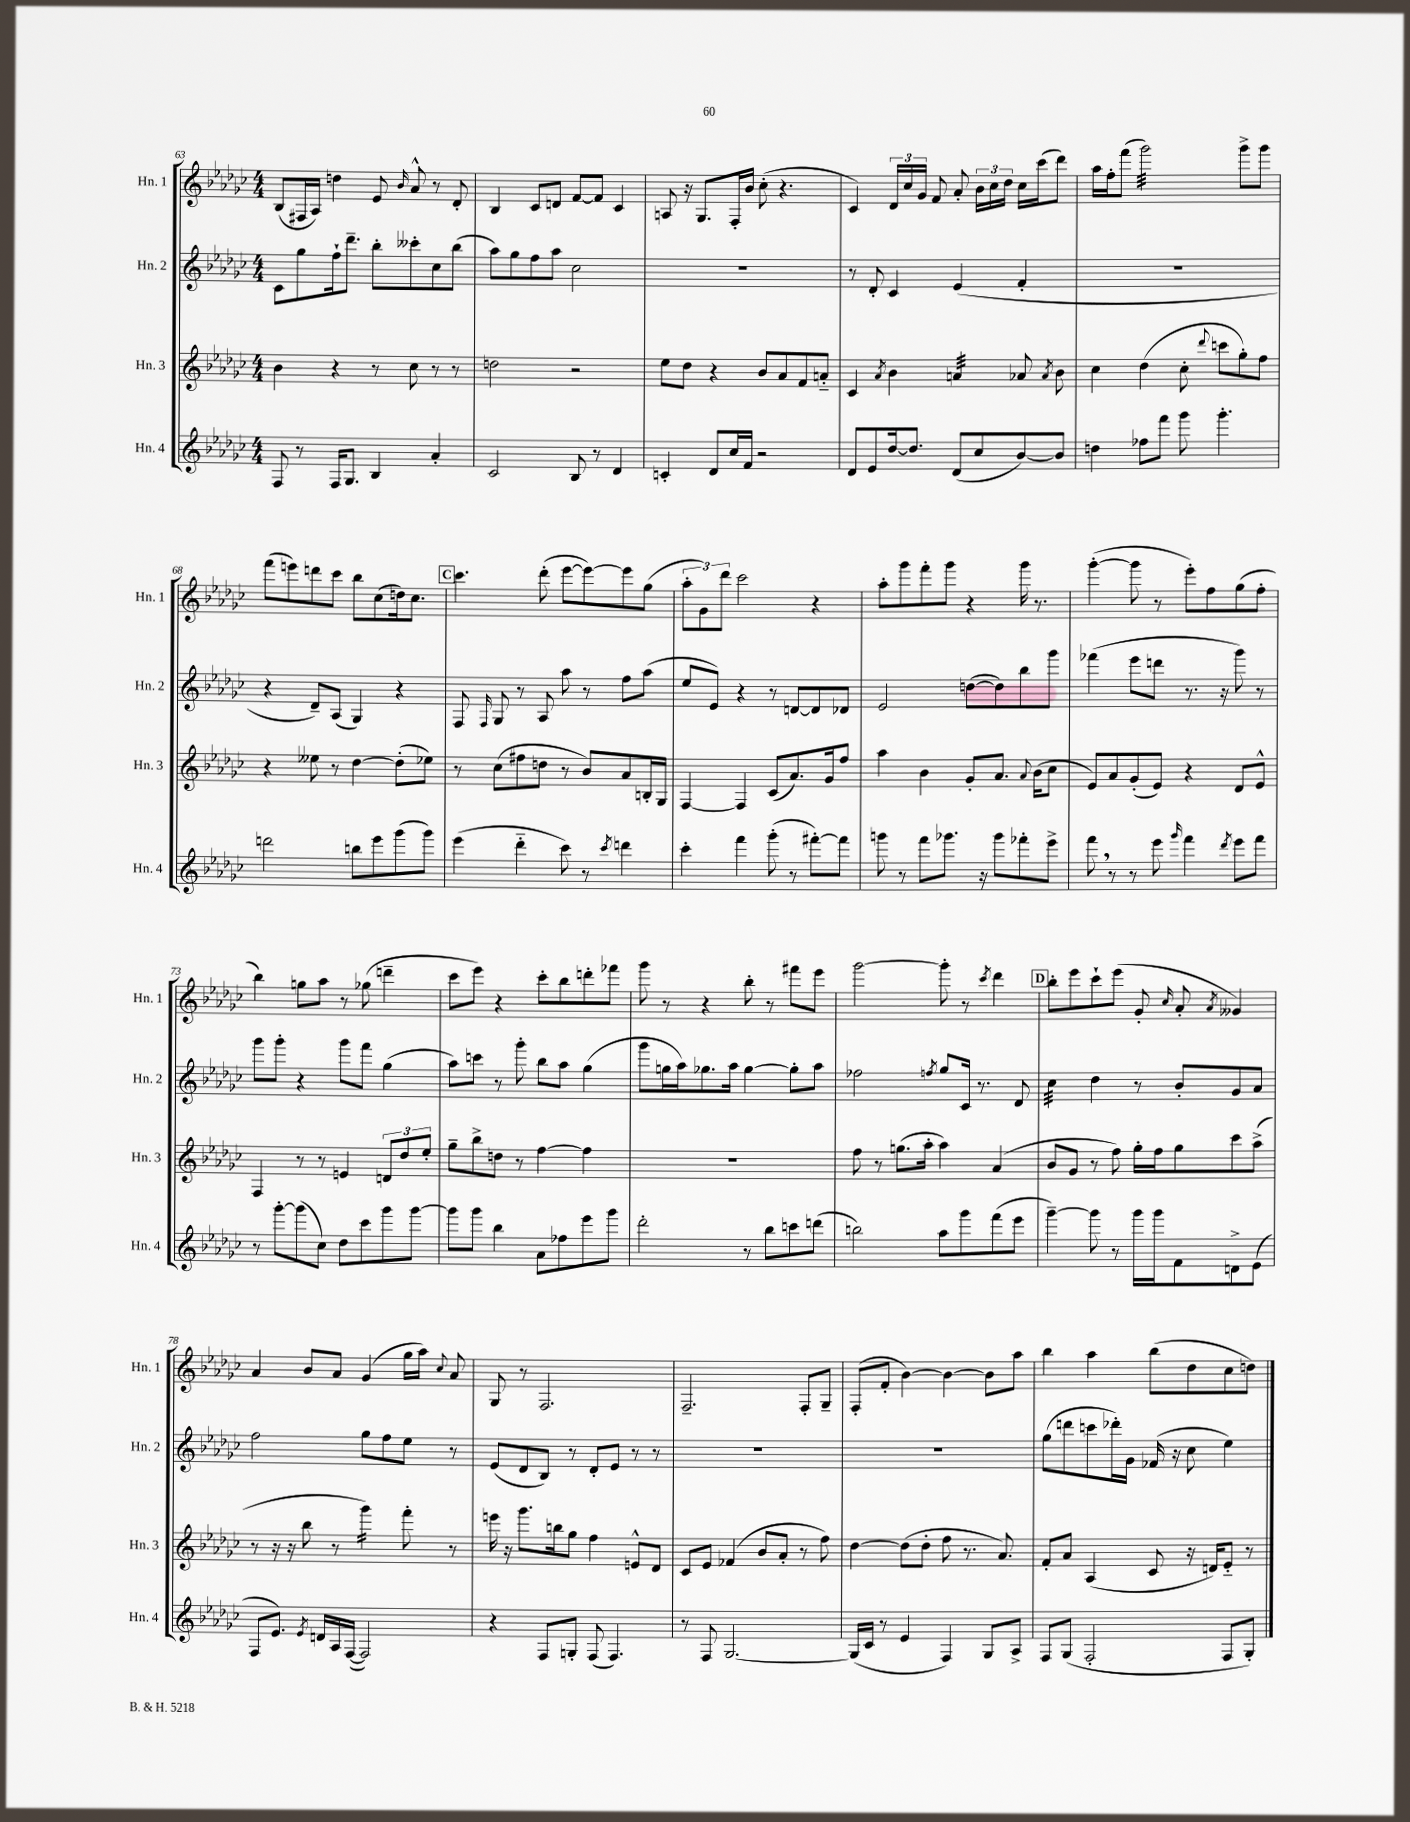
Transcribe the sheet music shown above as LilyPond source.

<<
\new StaffGroup <<
\new Staff = "s0" \with { instrumentName = "Hn. 1" shortInstrumentName = "Hn. 1" } {
    \clef treble \key ges \major \numericTimeSignature \time 4/4
    \autoBeamOff bes8[( fis16 aes16]) d''4 ees'8 \grace { bes'16 } aes'8-^ r8 des'8-. |
    bes4 ces'8[ d'8] f'8[~ f'8] ces'4 |
    a8 r16 ges8.[ f16-. bes'16] ces''8-.( r4. |
    ces'4) \tuplet 3/2 { des'16[ ces''16 ges'16] } f'8 aes'8-. \tuplet 3/2 { bes'16[ ces''16 des''16] } ces''16[ ces'''16( des'''8]) |
    aes''16[ f''16-. f'''8]( ges'''2:32) ges'''8[-> ges'''8] |
    f'''8[( e'''8) d'''8 ces'''8] bes''8[ ces''8( d''16) ces''8.] |
    \mark \markup { \box "C" } ces'''4. des'''8-.( ees'''8[~ ees'''8~) ees'''8 ges''8]( |
    \tuplet 3/2 { aes''8[-. ges'8) des'''8] } ces'''2 r4 |
    aes''8[-. ges'''8 f'''8-. ges'''8] r4 ges'''16 r8. |
    ges'''4~-.( ges'''8 r8 ees'''8[-.) f''8 ges''8( f''8]-. |
    bes''4) g''8[ aes''8] r8 ges''8( d'''4-- |
    ces'''8[ ees'''8]) r4 ces'''8[-. bes''8 d'''8-. fes'''8] |
    ges'''8 r8 r4 bes''8-. r8 fis'''8[ ees'''8] |
    ges'''2~ ges'''8-. r8 \acciaccatura { ces'''8 } des'''4 |
    \mark \markup { \box "D" } bes''8[-. ees'''8 ces'''8-! ees'''8]( ges'8-. \grace { ces''16 } aes'8-. \acciaccatura { aes'8 } geses'4) |
    aes'4 bes'8[ aes'8] ges'4( ges''16[ aes''16]) \appoggiatura { ces''8 } aes'8 |
    ges8 r8 f2. |
    f2.-- f8[-. ges8]-- |
    f8[-.( f'8]-. bes'4~) bes'4~ bes'8[ aes''8] |
    bes''4 aes''4 bes''8[( des''8 ces''8 d''8]) \bar "|." |
}
\new Staff = "s1" \with { instrumentName = "Hn. 2" shortInstrumentName = "Hn. 2" } {
    \clef treble \key ges \major \numericTimeSignature \time 4/4
    \autoBeamOff ces'8[ ges''8 f''16-! des'''8.]-- bes''8[-. ceses'''8-. ces''8 bes''8]( |
    aes''8[) ges''8 f''8 aes''8] ces''2 |
    R1 |
    r8 des'8-. ces'4 ees'4( f'4-. |
    R1 |
    r4 des'8[--) aes8]( ges4) r4 |
    \mark \markup { \box "C" } f8 \grace { f16 } ges8 r8 aes8 aes''8 r8 f''8[ aes''8]( |
    ees''8[ ees'8]) r4 r8 d'8[~ d'8 des'8] |
    ees'2 d''8[~( d''8) bes''8 ges'''8] |
    fes'''4( ees'''8[ d'''8] r8. r16 ges'''8) r8 |
    ges'''8[ ges'''8]-. r4 ges'''8[ f'''8] ges''4( |
    aes''8[) c'''8] r8 ges'''8-. bes''8[ aes''8] ges''4( |
    ges'''8[ g''16 aes''16) ges''8. aes''16] ges''4~ ges''8[-. aes''8] |
    fes''2 \acciaccatura { f''8 } ges''8[ ces'16] r8. des'8 |
    \mark \markup { \box "D" } ces''4:32 des''4 r8 bes'8[-. ges'8 aes'8] |
    f''2 ges''8[ f''8 ees''8] r8 |
    ees'8[( des'8 bes8]) r8 des'8[-. ees'8] r8 r8 |
    R1 |
    R1 |
    ges''8[( d'''8 c'''8 des'''16-.) ges'16] fes'16( r16 ces''8 ees''4) \bar "|." |
}
\new Staff = "s2" \with { instrumentName = "Hn. 3" shortInstrumentName = "Hn. 3" } {
    \clef treble \key ges \major \numericTimeSignature \time 4/4
    \autoBeamOff bes'4 r4 r8 ces''8 r8 r8 |
    d''2 r2 |
    ees''8[ des''8] r4 bes'8[ aes'8 f'8 a'8]-_ |
    ces'4 \acciaccatura { aes'8 } bes'4 a'4:32 aes'8 \acciaccatura { aes'8 } bes'8 |
    ces''4 des''4( ces''8-. \appoggiatura { des'''8 } c'''8[ ges''8-.) f''8] |
    r4 eeses''8 r8 des''4~ des''8[-.( ees''8]) |
    \mark \markup { \box "C" } r8 ces''8[( fis''8 d''8] r8 bes'8[) aes'8 b16-. ges16] |
    f4~ f4 ces'8[( aes'8.) ges'16 f''8] |
    aes''4 bes'4 ges'8[-. aes'8.] \appoggiatura { aes'8 } bes'16[( ces''8] |
    ees'8[) aes'8 ges'8-.( ees'8]) r4 des'8[ ees'8]-^ |
    f4 r8 r8 e'4 \tuplet 3/2 { d'8[ des''8 ees''8]-. } |
    ges''8[-- bes''8-> d''8] r8 f''4~ f''4 |
    R1 |
    f''8 r8 g''8.[( aes''16]-. aes''4) aes'4( |
    \mark \markup { \box "D" } bes'8[ ges'8] r8 f''8) ges''16[-. f''16 ges''8 ces'''8 aes''8]->( |
    r8 r16 r16 bes''8 r8 ges'''4:16) f'''8-. r8 |
    e'''16 r16 ges'''8.[ b''16 ges''8] f''4 e'8[-^ des'8] |
    ces'8[ ees'8] fes'4( bes'8[ aes'8]-. r8 f''8) |
    des''4~ des''8[( des''8]-. f''8 r8. aes'8.) |
    f'8[-. aes'8] aes4( ces'8 r16 d'16[) ees'8]-_ r8 \bar "|." |
}
\new Staff = "s3" \with { instrumentName = "Hn. 4" shortInstrumentName = "Hn. 4" } {
    \clef treble \key ges \major \numericTimeSignature \time 4/4
    \autoBeamOff f8 r8 f16[ ges8.] bes4 aes'4-. |
    ces'2 bes8 r8 des'4 |
    c'4-. des'8[ ces''16 f'16] r2 |
    des'8[ ees'8 des''16~ des''8.] des'8[( ces''8 bes'8~) bes'8] |
    d''4 fes''8[ f'''8] ges'''8 ges'''4.-. |
    d'''2 b''8[ ees'''8 ges'''8( ges'''8]) |
    \mark \markup { \box "C" } ees'''4( des'''4-_ ces'''8) r8 \acciaccatura { ces'''8 } d'''4 |
    ces'''4-. f'''4 ges'''8-.( r8 fis'''8[~-.) fis'''8] |
    g'''8 r8 f'''8[ ges'''8.] r16 ges'''8[ fes'''8-. ees'''8]-> |
    f'''8 \breathe r8 r8 ees'''8 \grace { ges'''16 } f'''4 \acciaccatura { des'''8 } ees'''8[ f'''8] |
    r8 ges'''8[~-. ges'''8( ces''8]) des''8[ ces'''8 ges'''8 ges'''8]~ |
    ges'''8[ ges'''8] bes''4 aes'8[ fes''8 ees'''8 ges'''8] |
    des'''2-. r8 bes''8[ c'''8 d'''8]( |
    b''2) aes''8[ ges'''8 f'''8( ees'''8] |
    \mark \markup { \box "D" } ges'''4~--) ges'''8 r8 ges'''16[ ges'''16 f'8 d'8-> ees'8]( |
    f8[ ees'8.]) \acciaccatura { ees'8 } d'16[ aes16 f16]~( f2) |
    r4 f8[ g8]-. f8( f4.) |
    r8 f8 ges2.~ |
    ges16[( ces'16] r8 ees'4 f4) ges8[ aes8]-> |
    f8[ ges8]( f2-. f8[ ges8]-.) \bar "|." |
}
>>
>>
\layout { \context { \Score currentBarNumber = #63 } }
